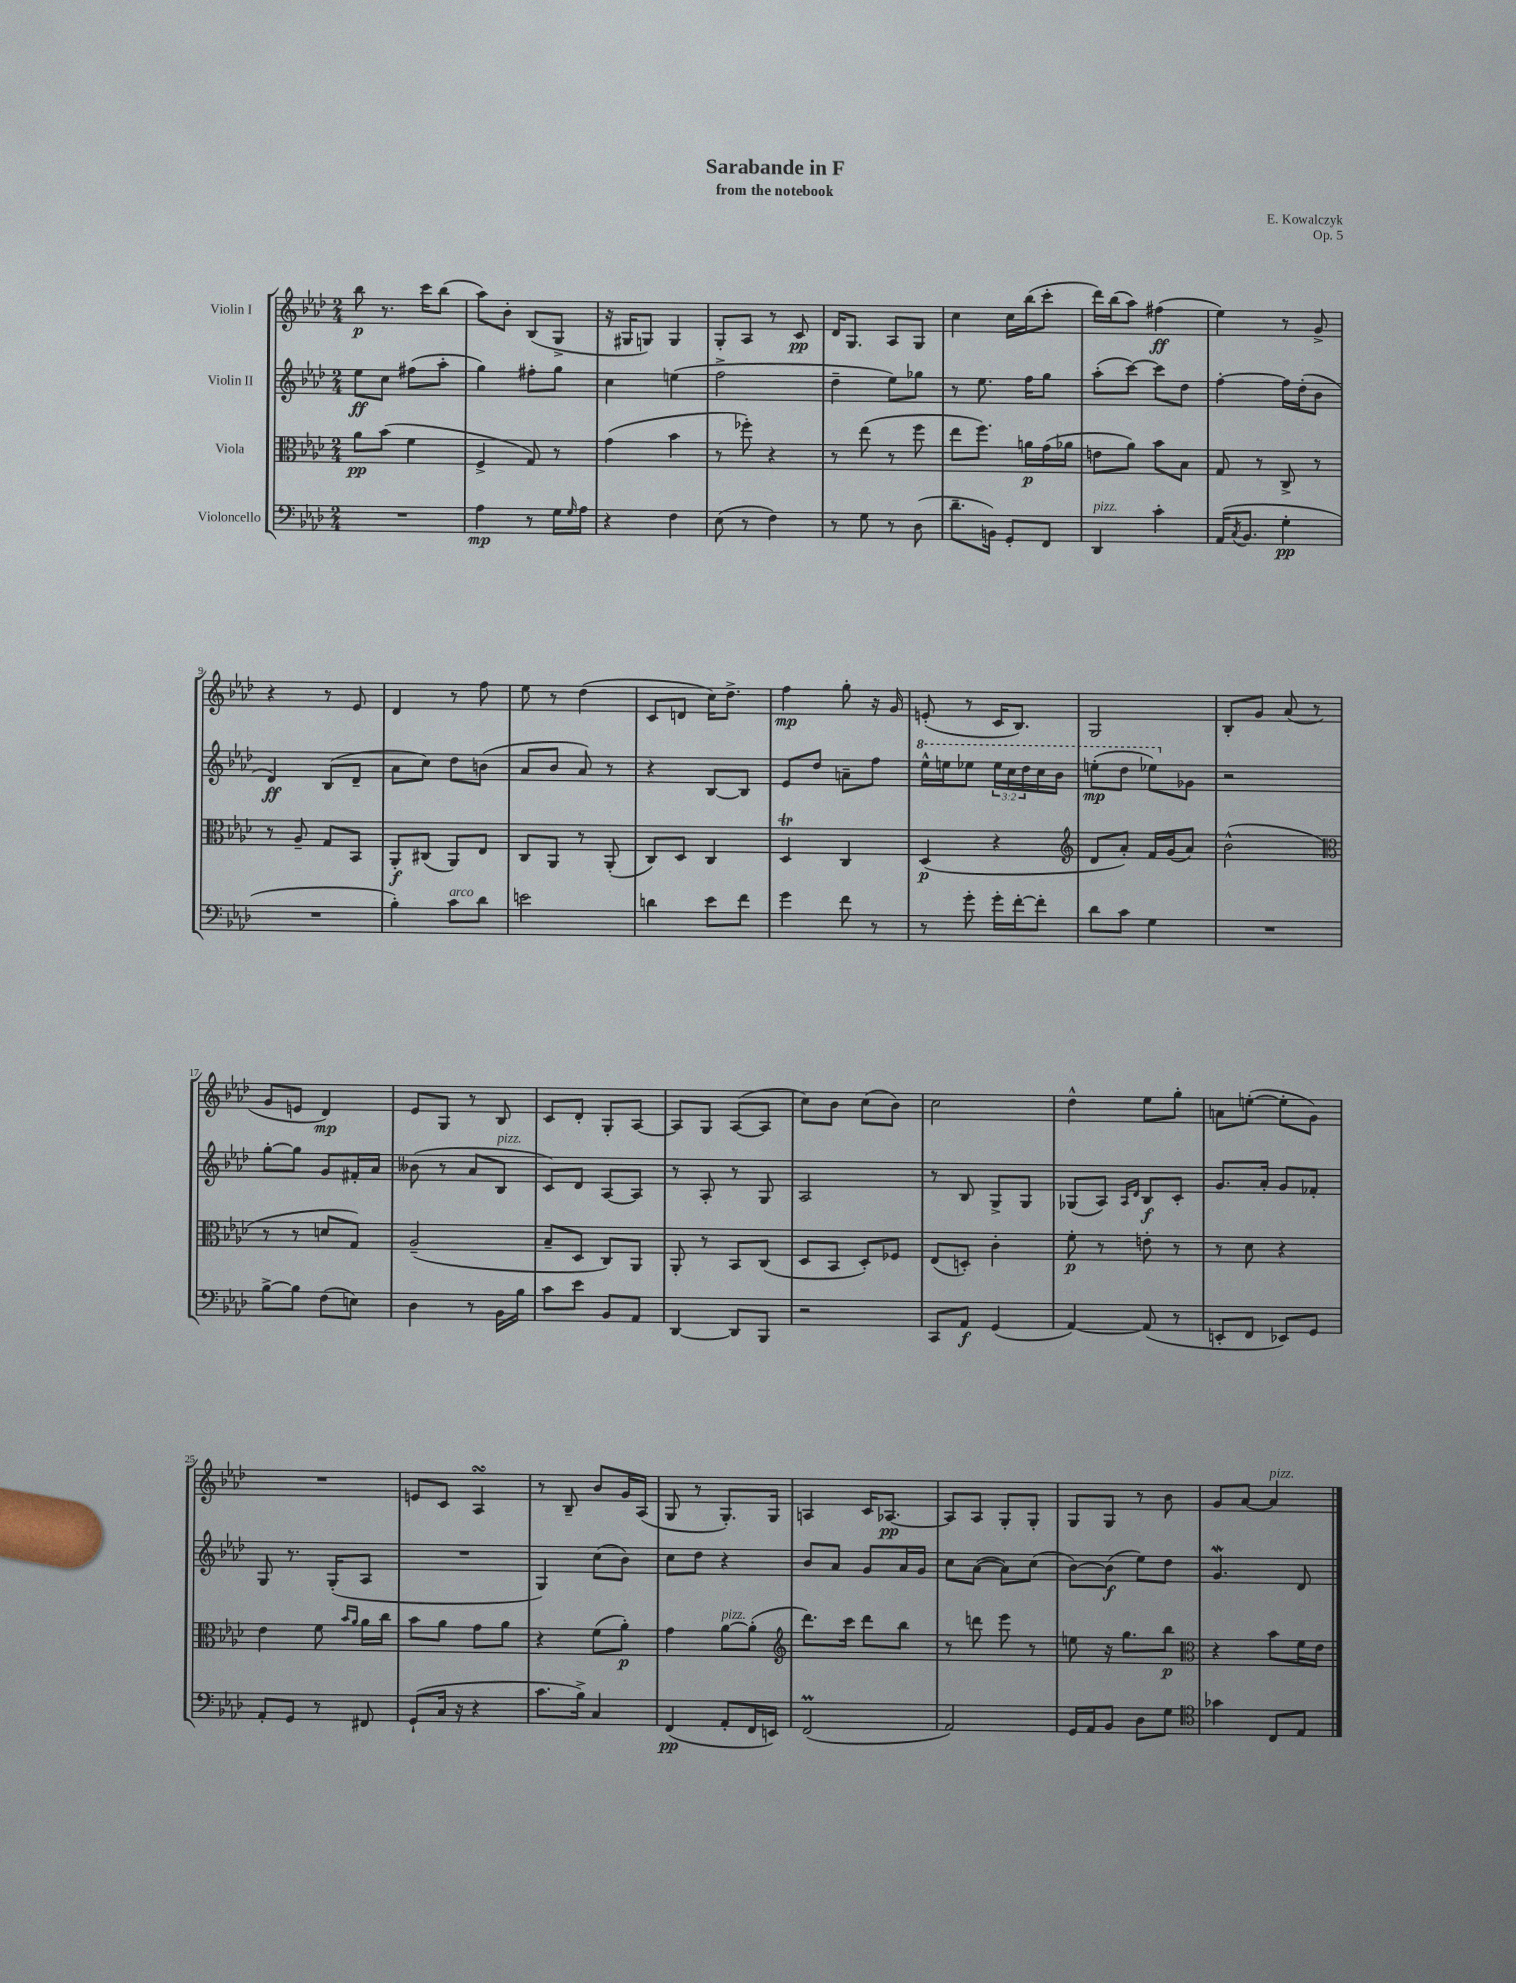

**kern	**kern	**kern	**kern
*staff4	*staff3	*staff2	*staff1
*clefF4	*clefC3	*clefG2	*clefG2
*k[b-e-a-d-]	*k[b-e-a-d-]	*k[b-e-a-d-]	*k[b-e-a-d-]
*M2/4	*M2/4	*M2/4	*M2/4
2r	8a-	8ee-	8bb-
.	(8b-	8cc	8.r
.	4f	(8ff#	.
.	.	.	16ccc
.	.	8aa-'	(8bb-
=	=	=	=
4A-	4F^	4gg)	8aa-)
.	.	.	8b-'
8r	8G)	8ff#'	(8B-
16G	8r	8gg	8G^
16qqG	.	.	.
16A-	.	.	.
=	=	=	=
4r	(4g	4cc	16r
.	.	.	16G#
.	.	.	8G)
4F	4b-	(4ee	4G
=	=	=	=
(8E-	8r	2ff^	8G'
8r	8ff-')	.	8A-
4F)	4r	.	8r
.	.	.	8c
=	=	=	=
8r	8r	4dd-~	16d-
.	.	.	8.G
8G	(8ee-	.	.
8r	8r	8ee-)	8A-
(8D-	8ff	8gg-	8G
=	=	=	=
8.d-~	8ee-	8r	4cc
.	8.ff)	8.ee-	.
16BB)	.	.	.
8GG'	.	.	16cc
.	16a	16ff	(16bb-
8FF	(16g	8gg	8ccc'
.	16a-	.	.
=	=	=	=
4DD-	8e	(8aa-'	16ddd-)
.	.	.	(16bb-
.	8a-)	[8ccc)	8aa-)
4c'	8b-	8ccc]	(4ff#
.	8B-	8dd-	.
=	=	=	=
(16AA-	8G	[4ff'	4ee-)
8qC	.	.	.
8.BB-	.	.	.
.	8r	.	.
4G'	8C^	16ff]	8r
.	.	(16dd-'	.
.	8r	8b-	8g^
=	=	=	=
2r	8r	4d-)	4r
.	8A-~	.	.
.	8G	(8B-	8r
.	8BB-	8d-~	8e-
=	=	=	=
4B-')	8AA-'	8a-	4d-
.	(8C#	8cc)	.
8c	8AA-)	8dd-	8r
8d-	8E-	(8b	8ff
=	=	=	=
2e	8C	8a-	8ee-
.	8AA-	8b-	8r
.	8r	8a-)	(4dd-
.	(8AA-'	8r	.
=	=	=	=
4d	8C)	4r	8c
.	8D-	.	8d
8e-	4C	[8B-	16cc)
.	.	.	8.dd-^
8f	.	8B-]	.
=	=	=	=
4g	4D-	8e-	4ff
.	.	8dd-	.
8f	4C	8a~	8gg'
8r	.	8ff	16r
.	.	.	16g
=	=	=	=
8r	(4D-	16eee-^^	(8e'
.	.	16eee	.
8g'	.	8eee-	8r
16g'	4r	24eee-	16c
.	.	24ccc	.
[16f'	.	.	8.B-)
.	.	24ddd-	.
8f']	.	16ccc	.
.	.	16bb-	.
=	=	=	=
*	*clefG2	*	*
8d-	8d-	(8eee'	2G
8c	8a-')	8ddd-	.
4G	16f	8eee-)	.
.	(16g	.	.
.	8a-)	8g-	.
=	=	=	=
2r	(2b-^^	2r	8B-'
.	.	.	8g
.	.	.	(8a-
.	.	.	8r
=	=	=	=
*	*clefC3	*	*
[8B-^	8r	[8gg'	8g
8B-]	8r	8gg]	8e
(8F	8d	8g	4d-)
8E)	8G)	16f#'	.
.	.	16a-	.
=	=	=	=
4D-	(2A-~	(8b--	8e-
.	.	8r	8G
8r	.	8a-	8r
16BB-	.	8B-	8B-
16B-	.	.	.
=	=	=	=
8c	8B-~	8c)	8c
8e-	8D-	8d-	8d-'
8BB-	8C)	[8A-	8G'
8AA-	8AA-	8A-]	[8A-
=	=	=	=
[4DD-	8AA-'	8r	8A-]
.	8r	8A-'	8G
8DD-]	8BB-	8r	([8A-
8BBB-	(8C	8G	8A-]
=	=	=	=
2r	8D-	2A-	8cc)
.	8BB-	.	8b-
.	8D-')	.	(8cc
.	8F-	.	8b-)
=	=	=	=
8CC	(8E-	8r	2cc
8AA-	8D')	8B-	.
(4GG	4c'	8G^	.
.	.	8G	.
=	=	=	=
[4AA-)	8f'	(8G-	4dd-^^
.	8r	8A-)	.
.	.	16qqA-	.
.	.	16qqd-	.
(8AA-]	8e'	8B-	8ee-
8r	8r	8c'	8gg'
=	=	=	=
8EE'	8r	8.g	8a
8FF	8d-	.	([8ee'
.	.	16a-'	.
8EE-)	4r	8g	8ee']
8GG	.	8f-'	8g)
=	=	=	=
8AA-'	4e-	8G	2r
8GG	.	8.r	.
8r	8f	.	.
.	.	(16G'	.
.	16qqb-	.	.
.	16qqa-	.	.
8FF#	16a-	8A-	.
.	16cc	.	.
=	=	=	=
(8GG`	8b-	2r	8e
16C	8a-	.	8c
16r	.	.	.
4r	8g	.	4A-
.	8a-	.	.
=	=	=	=
8.c	4r	4G)	8r
.	.	.	8B-~
16B-^)	.	.	.
4C	(8f	(8cc	8b-
.	8a-')	8b-)	16g
.	.	.	(16A-
=	=	=	=
(4FF	4g	8cc	8G
.	.	8dd-	8r
8AA-'	[8a-	4r	8.G')
16FF	(8a-']	.	.
16EE)	.	.	16G
=	=	=	=
*	*clefG2	*	*
(2FF	8.ddd-)	8b-	4A
.	.	8a-	.
.	16ccc	.	.
.	8ddd-	8g	16c
.	.	.	[8.A-
.	8bb-	16a-	.
.	.	16g	.
=	=	=	=
2AA-)	8r	8cc	8A-]
.	8ddd	([8a-	8A-
.	8eee-	8a-])	8G'
.	8r	(8cc	8G'
=	=	=	=
16GG	8ee	[8b-)	8G
16AA-	.	.	.
8BB-	16r	(8b-]	8G
.	8.gg	.	.
8D-	.	8ee-)	8r
8G	8bb-	8dd-	8b-
=	=	=	=
*clefC4	*clefC3	*	*
4g-	4r	4.g	8g
.	.	.	[8a-
8C	8b-	.	4a-]
8E-	16f	8d-	.
.	16e-	.	.
==	==	==	==
*-	*-	*-	*-
